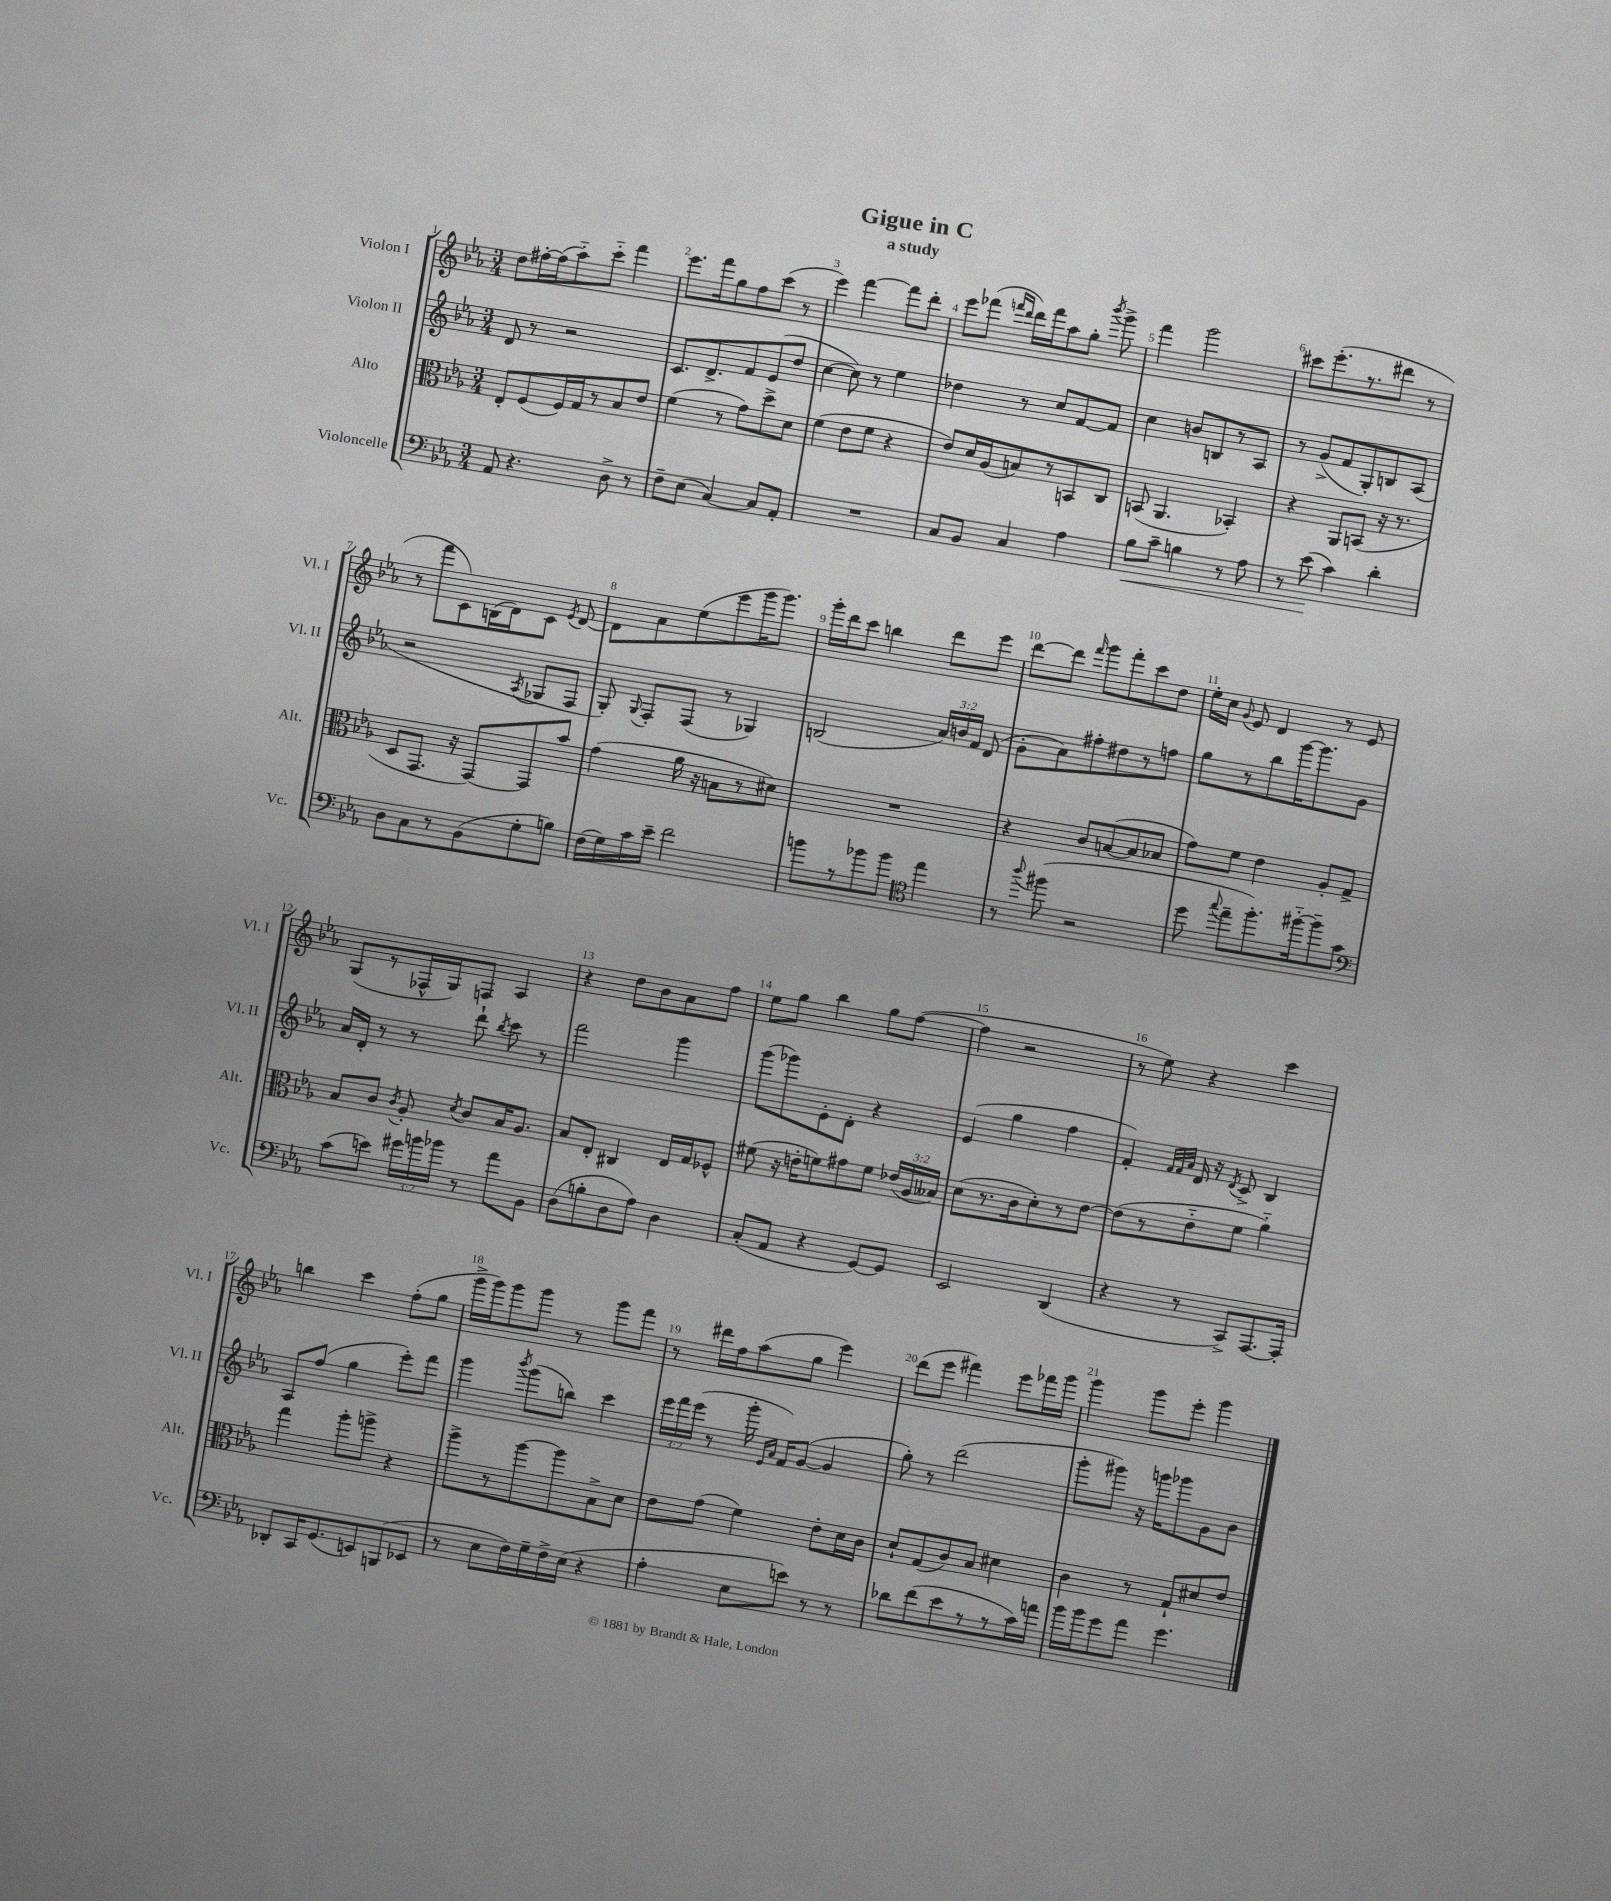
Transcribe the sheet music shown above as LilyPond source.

\header { title = "Gigue in C" subtitle = "a study" }
<<
\new StaffGroup <<
\new Staff = "s0" \with { instrumentName = "Violon I" shortInstrumentName = "Vl. I" } {
    \clef treble \key ees \major \numericTimeSignature \time 3/4
    \autoBeamOff d''8[ fis''16~-. fis''16( aes''8-_) c'''8]-_ f'''4 |
    ees'''8.[ f'''16 g''8 f''8 c'''8]( r8 |
    ees'''4) f'''4~ f'''8[ d'''8]-. |
    ees'''8[ fes'''8]( \grace { f'''16[ d'''16] } d'''16[) f'''16 aes''8 g''8]-. \acciaccatura { bes'''8 } g'''8-> |
    f'''4 g'''2 |
    cis'''8[ ees'''8.-.( r8. dis'''8] r8 |
    r8 f'''8[ c'8) b16( d'16) c'8] \acciaccatura { ees'8 } d'8~ |
    d'8[ aes'8 ees''8( ees'''8 g'''16 g'''8.]) |
    g'''16[-. d'''16 c'''8] b''4 d'''8[ ees'''8] |
    d'''8[~ d'''8] \grace { f'''16 } g'''8[ f'''8-. c'''8 d''8] |
    ees''16[-. c''16] \appoggiatura { g'8 } ees'8 d'4 r8 ees'8 |
    g8[( r8 fes16-^ g16) f8] aes4 |
    r4 d''8[ bes'8 aes'8 f''8] |
    ees''8[ g''8] bes''4 g''8[ f''8]~( |
    f''4 r2 |
    r8 ees''8) r4 c'''4 |
    b''4 c'''4 f''8[-.( g''8] |
    g'''16[-> g'''16) g'''8 g'''8] r8 g'''8[ f'''8] |
    r8 dis'''16[ f''16 aes''8( g''8] ees'''4) |
    d'''8[( ees'''8] fis'''4) ees'''8[ fes'''16 g'''16] |
    g'''4 g'''8[ ees'''8]-. g'''4 \bar "|." |
}
\new Staff = "s1" \with { instrumentName = "Violon II" shortInstrumentName = "Vl. II" } {
    \clef treble \key ees \major \numericTimeSignature \time 3/4 \override Staff.TupletNumber.text = #tuplet-number::calc-fraction-text
    \autoBeamOff d'8 r8 r2 |
    c'8.[ d'8.-> f'8 ees'8( d''8] |
    c''4~ c''8) r8 ees''4 |
    des''4 r8 c''8[ f'8~ f'8] |
    c''4 b'8[ b8 r8 aes8] |
    r8 g'8[->( f'8 g8-.) b8 aes8]( |
    r2 \acciaccatura { aes8 } ges8[ f8] |
    g8-.) \appoggiatura { g8 } f8[-. f8]( r8 ges4) |
    b2( \tuplet 3/2 { aes'16[) b'16 f'16] } d'8( |
    g'8[-. aes'8) fis''8-. dis''8 r8 f''8] |
    g''8[ r8 bes''8 g'''16~ g'''8. g'8] |
    aes'16[ d'16]-. r8 r8 d'''8-! \acciaccatura { bes''8 } c'''8 r8 |
    f'''2 g'''4 |
    g'''8[( ges'''8) ees'8-. d'8]-. r4 |
    ees'4( g''4 f''4 |
    f'4-.) \grace { f'32[ f'32 aes'32] } d'16 r16 \acciaccatura { d'8 } c'8-> bes4 |
    aes8[ f''8]( g''4 ees'''8[-.) f'''8] |
    g'''4 \acciaccatura { bes'''8 } g'''8[( b''8]) c'''4 |
    \tuplet 3/2 { ees'''16[ f'''16 ees'''16]( } r8 g'''16-. \grace { ees'16[ aes'16] } f'16[) g'8]~( g'4 |
    g''8-.) r8 d'''2( |
    g'''8[-. gis'''8]) r16 g'''16[ ges'''8 g'8 bes'8] \bar "|." |
}
\new Staff = "s2" \with { instrumentName = "Alto" shortInstrumentName = "Alt." } {
    \clef alto \key ees \major \numericTimeSignature \time 3/4 \override Staff.TupletNumber.text = #tuplet-number::calc-fraction-text
    \autoBeamOff ees8[-. f8( f16) g16 r8 bes8 ees'8] |
    f'4( r8 g'8[) d''8-> d'8] |
    f'4( ees'8[ f'8] r4 |
    ees'8[) d'16 aes16( b8) r8 b,8 c8] |
    b,8( aes,4. bes,4-.) |
    r4 aes,8[ b,8]( r16 r8. |
    d8[ g,8.] r16 g,8[~) g,8 bes'8] |
    g'4( aes'16 r16 b8[ r8 dis'8]) |
    R2. |
    r4 c'8[ b8~( b8 bes8] |
    g'8[) f'8] ees'4 aes8[-. g8]-> |
    bes8[ c'8] \acciaccatura { c'8 } aes8-. \acciaccatura { d'8 } c'8[ bes16 aes8.] |
    bes8[ ees8]-. cis4 ees16[ g16 fes8]-^ |
    fis'8( r16 e'16[-. f'8) gis'8 f'8] \tuplet 3/2 { ees'16[( aes16 beses16]) } |
    d'8[( r8. c'16 d'8-.) r8 ees'8]~ |
    ees'8[( r8 ees'8-_ f'8] aes'4-_) |
    g''4 aes''8[-. a''8]-> r4 |
    aes''8[-> r8 aes''8~ aes''8 bes8-> d'8] |
    ees'8[ g'8]( f'4) ees'8[-. d'16 c'16] |
    d'8[-! g8( c'8) bes8] dis'4 |
    c'4 r8 g8[-! dis'8 ees'8] \bar "|." |
}
\new Staff = "s3" \with { instrumentName = "Violoncelle" shortInstrumentName = "Vc." } {
    \clef bass \key ees \major \numericTimeSignature \time 3/4 \override Staff.TupletNumber.text = #tuplet-number::calc-fraction-text
    \autoBeamOff aes,8 r4. d8-> r8 |
    f8[-- ees8]( c4~) c8[ aes,8]-. |
    R2. |
    c8[ bes,8] c4 aes4 |
    bes8[\< c'8]-- b4 r8 aes8 |
    r8 ees'8\!( c'4) d'4-. |
    d8[ c8 r8 bes,8( g8-. b8]) |
    f16[( g16) c'16 ees'16]-- f'2 |
    b'8[ r8 bes'8 bes'8] \clef tenor ees''4 |
    r8 \appoggiatura { aes''8 } fis''8( r2 |
    d''8 \appoggiatura { g''8 } ees''8[-- f''8.-.) fis''16~-_ fis''8-- g'8] |
    \clef bass c'8[( e'8]) \tuplet 3/2 { gis'16[ b'16 bes'16] } r8 aes'8[ bes,8] |
    d8[( b8-. d8 aes8]) d4 |
    c8[-.( aes,8] r4 g,8[~) g,8] |
    ees,2 d,4( |
    r4 r8 c,8[->) aes,,8.~ aes,,16]-. |
    des,8[-. c,16 g,8.( e,8) b,,8( ees,8] |
    r8 ees8[ f16) g16-- f16-> ees16]( r4 |
    aes4-. ees8[ e'8]) r8 r8 |
    des'8[ f'8( ees'8 r8 r8 c'16) a'16] |
    bes'16[ bes'16 g'8 aes'8] g'4. \bar "|." |
}
>>
>>
\layout { \context { \Score \override BarNumber.break-visibility = ##(#f #t #t) barNumberVisibility = #all-bar-numbers-visible } }
